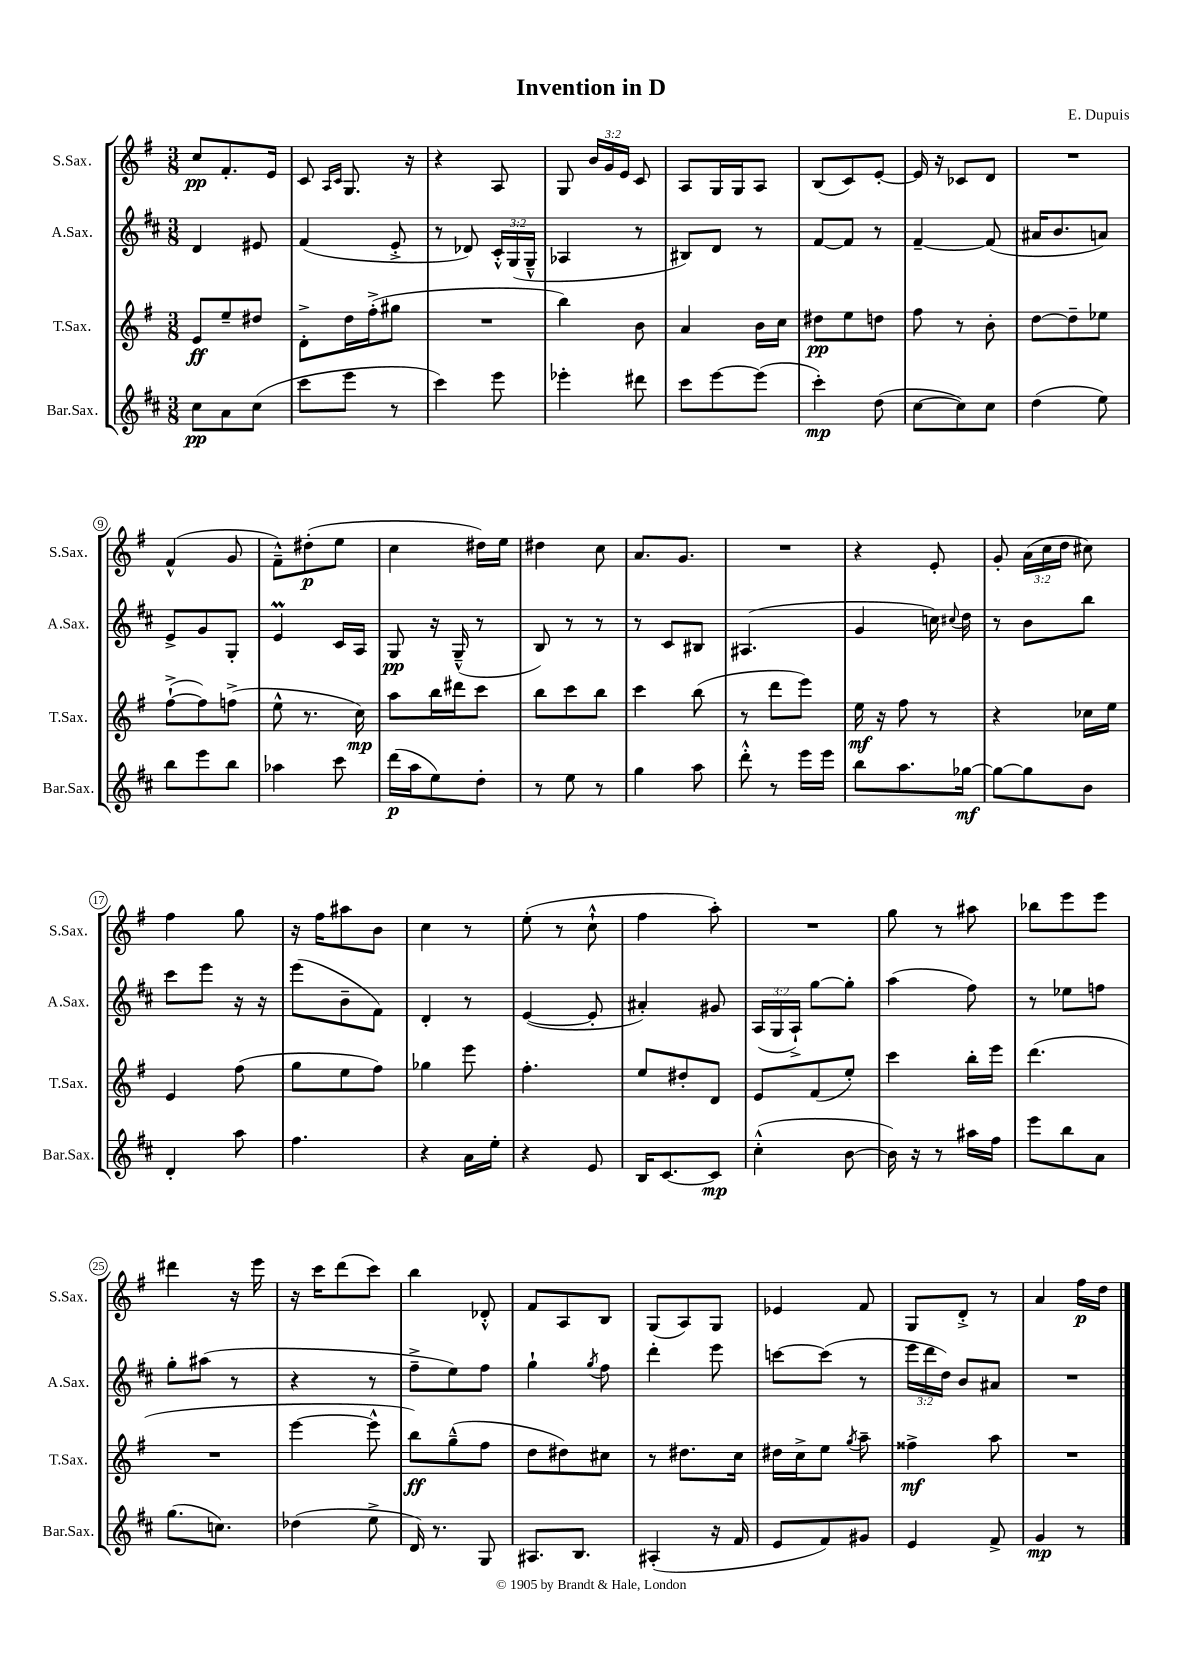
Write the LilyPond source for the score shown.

\header { title = "Invention in D" composer = "E. Dupuis" }
<<
\new StaffGroup <<
\new Staff = "s0" \with { instrumentName = "S.Sax." shortInstrumentName = "S.Sax." } {
    \clef treble \key g \major \numericTimeSignature \time 3/8 \override Staff.TupletNumber.text = #tuplet-number::calc-fraction-text
    \autoBeamOff c''8[\pp fis'8.-. e'16] |
    c'8 \grace { a16[ c'16] } g8. r16 |
    r4 a8 |
    g8 \tuplet 3/2 { b'16[ g'16 e'16] } c'8 |
    a8[ g16 g16 a8] |
    b8[( c'8) e'8]~-. |
    e'16 r16 ces'8[ d'8] |
    R4. |
    fis'4-^( g'8 |
    fis'8[---^) dis''8-.\p( e''8] |
    c''4 dis''16[) e''16] |
    dis''4 c''8 |
    a'8.[ g'8.] |
    R4. |
    r4 e'8-. |
    g'8-. \tuplet 3/2 { a'16[( c''16 d''16] } cis''8) |
    fis''4 g''8 |
    r16 fis''16[ ais''8 b'8] |
    c''4 r8 |
    e''8-.( r8 c''8-!-^ |
    fis''4 a''8-.) |
    R4. |
    g''8 r8 ais''8 |
    bes''8[ e'''8 e'''8] |
    dis'''4 r16 e'''16 |
    r16 c'''16[ d'''8( c'''8]) |
    b''4 des'8-.-^ |
    fis'8[ a8 b8] |
    g8[( a8) g8] |
    ees'4 fis'8 |
    g8[ d'8]-.-> r8 |
    a'4 fis''16[\p d''16] \bar "|." |
}
\new Staff = "s1" \with { instrumentName = "A.Sax." shortInstrumentName = "A.Sax." } {
    \clef treble \key d \major \numericTimeSignature \time 3/8 \override Staff.TupletNumber.text = #tuplet-number::calc-fraction-text
    \autoBeamOff d'4 eis'8 |
    fis'4( e'8-.-> |
    r8 des'8) \tuplet 3/2 { cis'16[-.-^ g16( g16]---^ } |
    aes4 r8 |
    bis8[) d'8] r8 |
    fis'8[~ fis'8] r8 |
    fis'4~-- fis'8( |
    ais'16[ b'8. a'8]) |
    e'8[-> g'8 g8]-. |
    e'4\prall cis'16[ a16] |
    g8\pp r16 g16---^( r8 |
    b8) r8 r8 |
    r8 cis'8[ bis8] |
    ais4.( |
    g'4 c''16) \appoggiatura { cis''8 } d''16 |
    r8 b'8[ b''8] |
    cis'''8[ e'''8] r16 r16 |
    e'''8[( b'8-- fis'8]) |
    d'4-. r8 |
    e'4~( e'8-. |
    ais'4-.) gis'8 |
    \tuplet 3/2 { a16[( g16 a16]-!->) } g''8[~ g''8]-. |
    a''4( fis''8) |
    r8 ees''8[ f''8] |
    g''8[-. ais''8]( r8 |
    r4 r8 |
    fis''8[---> e''8) fis''8] |
    g''4-! \acciaccatura { g''8 } fis''8 |
    d'''4-. e'''8 |
    c'''8[~ c'''8]( r8 |
    \tuplet 3/2 { e'''16[ d'''16 d''16]) } b'8[ ais'8] |
    R4. \bar "|." |
}
\new Staff = "s2" \with { instrumentName = "T.Sax." shortInstrumentName = "T.Sax." } {
    \clef treble \key g \major \numericTimeSignature \time 3/8
    \autoBeamOff e'8[\ff e''8-- dis''8] |
    d'8[-.-> d''16 fis''16-.->( gis''8] |
    R4. |
    b''4) b'8 |
    a'4 b'16[ c''16] |
    dis''8[\pp e''8 d''8] |
    fis''8 r8 b'8-. |
    d''8[~ d''8-- ees''8] |
    fis''8[~-!->( fis''8) f''8]->( |
    e''8-^ r8. c''16\mp) |
    a''8[ b''16 dis'''16 c'''8] |
    b''8[ c'''8 b''8] |
    c'''4 b''8( |
    r8 d'''8[ e'''8]) |
    e''16\mf r16 fis''8 r8 |
    r4 ces''16[ e''16] |
    e'4 fis''8( |
    g''8[ e''8 fis''8]) |
    ges''4 e'''8 |
    fis''4.-. |
    e''8[ dis''8-. d'8] |
    e'8[ fis'8( e''8]-.) |
    c'''4 b''16[-. e'''16] |
    d'''4.( |
    R4. |
    e'''4~ e'''8-^ |
    b''8[\ff) g''8---^( fis''8] |
    d''8[ dis''8) cis''8] |
    r8 dis''8.[ c''16] |
    dis''16[ c''16-> e''8] \acciaccatura { g''8 } a''8-- |
    fisis''4->\mf a''8 |
    R4. \bar "|." |
}
\new Staff = "s3" \with { instrumentName = "Bar.Sax." shortInstrumentName = "Bar.Sax." } {
    \clef treble \key d \major \numericTimeSignature \time 3/8
    \autoBeamOff cis''8[\pp a'8 cis''8]( |
    cis'''8[ e'''8] r8 |
    cis'''4) e'''8 |
    ees'''4-. dis'''8 |
    cis'''8[ e'''8~ e'''8]( |
    cis'''4-.\mp) d''8( |
    cis''8[~ cis''8) cis''8] |
    d''4( e''8) |
    b''8[ e'''8 b''8] |
    aes''4 cis'''8 |
    d'''16[\p( a''16 e''8) d''8]-. |
    r8 e''8 r8 |
    g''4 a''8 |
    d'''8-.-^ r8 e'''16[ e'''16] |
    b''8[ a''8. ges''16]~\mf |
    ges''8[~ ges''8 b'8] |
    d'4-. a''8 |
    fis''4. |
    r4 a'16[ e''16]-. |
    r4 e'8 |
    b16[ cis'8.~ cis'8]\mp |
    cis''4-.-^( b'8~ |
    b'16) r16 r8 ais''16[ fis''16] |
    e'''8[ b''8 a'8] |
    g''8.[( c''8.]) |
    des''4( e''8-> |
    d'16) r8. g8 |
    ais8.[ b8.] |
    ais4-.( r16 fis'16 |
    e'8[ fis'8) gis'8] |
    e'4 fis'8-> |
    g'4\mp r8 \bar "|." |
}
>>
>>
\layout { \context { \Score \override BarNumber.stencil = #(make-stencil-circler 0.1 0.3 ly:text-interface::print) } }
